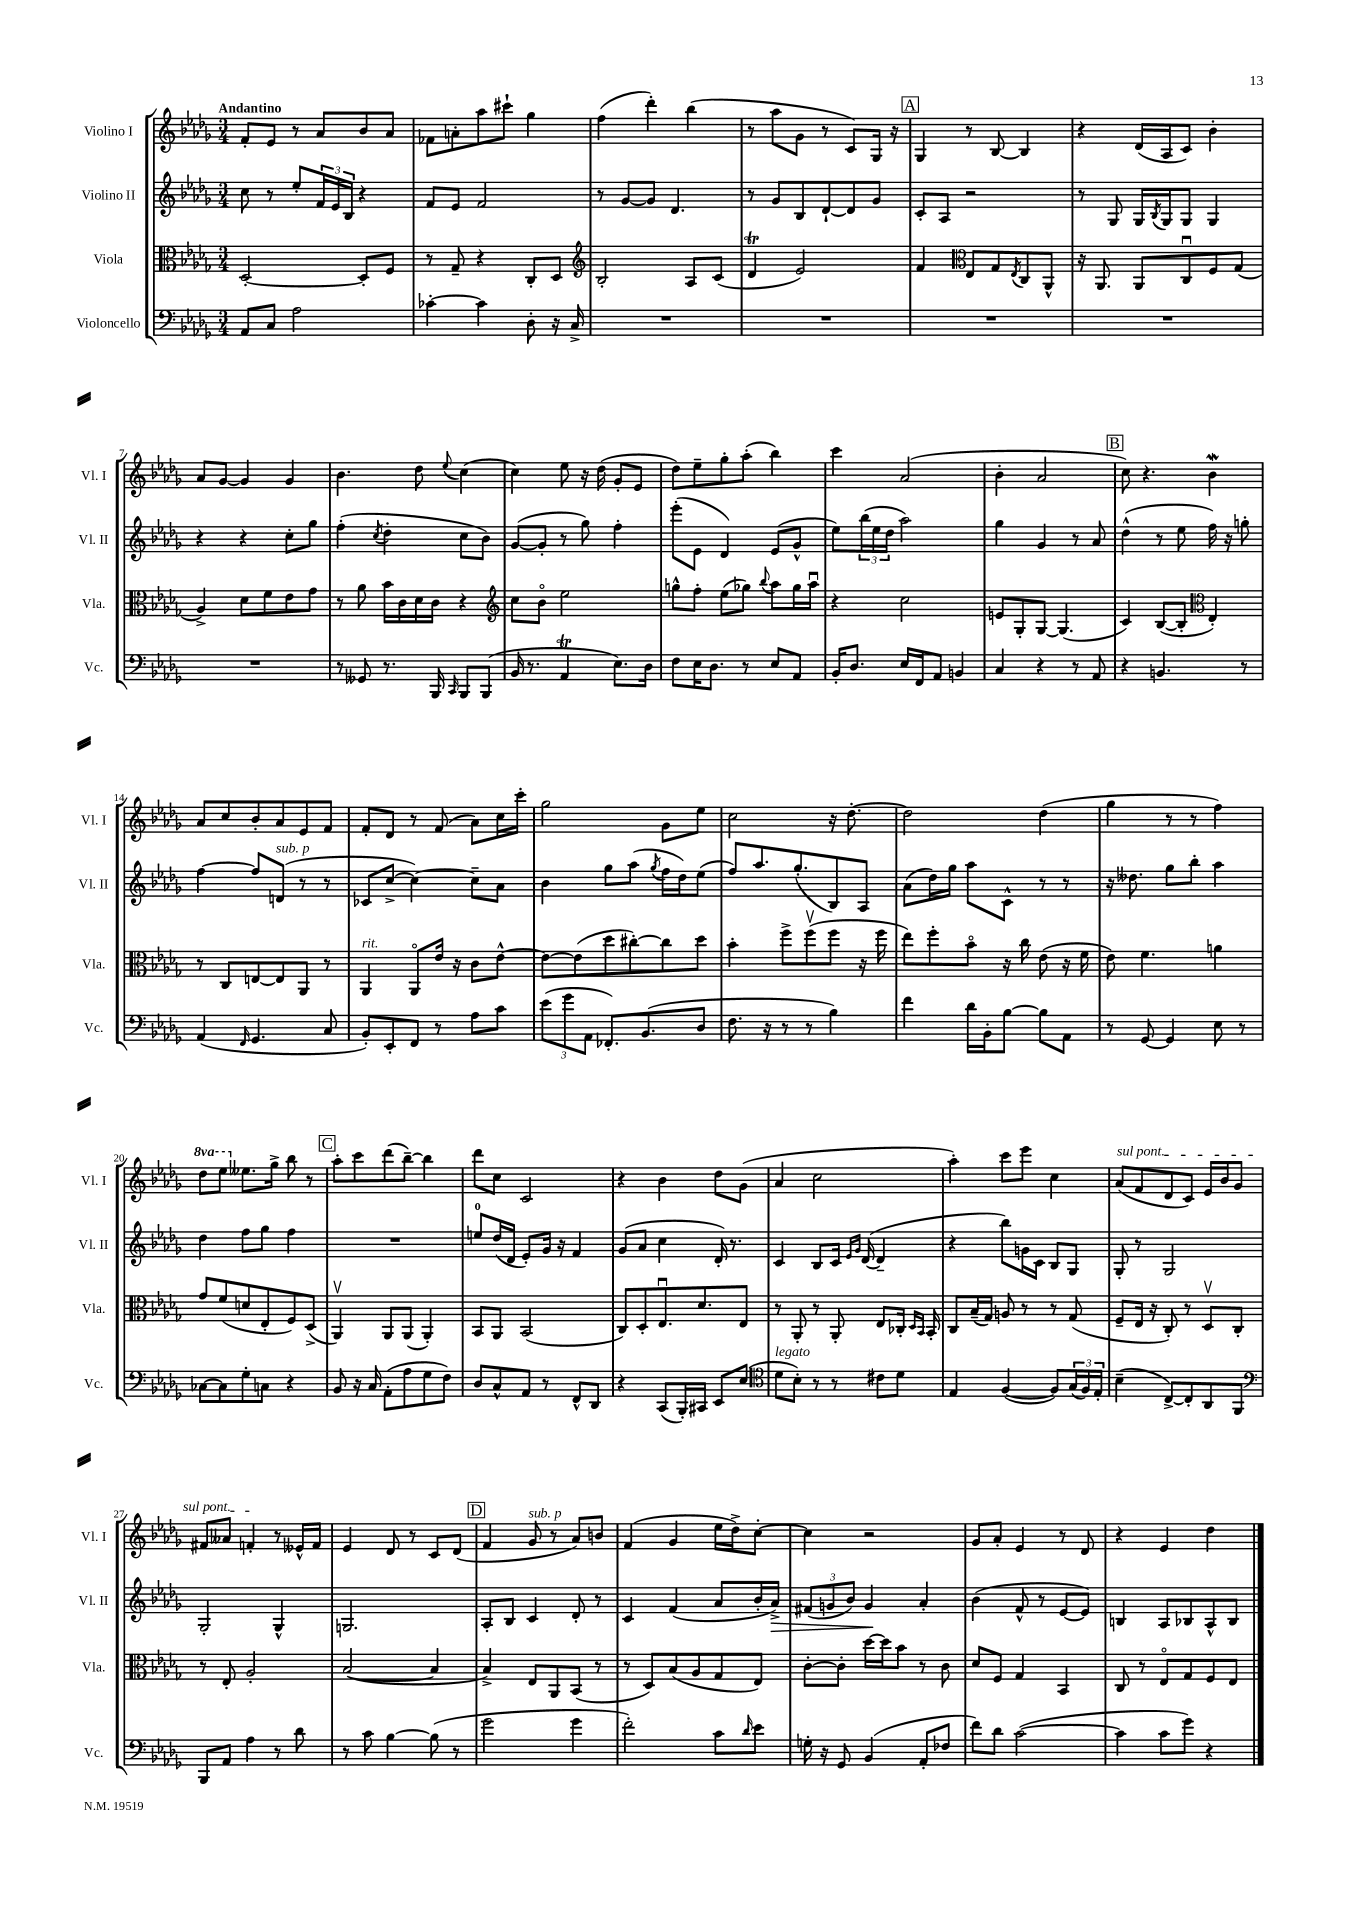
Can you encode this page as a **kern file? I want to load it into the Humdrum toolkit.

**kern	**kern	**kern	**dynam	**kern
*part4	*part3	*part2	*part2	*part1
*staff4	*staff3	*staff2	*staff2	*staff1
*I"Violoncello	*I"Viola	*I"Violino II	*	*I"Violino I
*I'Vc.	*I'Vla.	*I'Vl. II	*	*I'Vl. I
*clefF4	*clefC3	*clefG2	*	*clefG2
*k[b-e-a-d-g-]	*k[b-e-a-d-g-]	*k[b-e-a-d-g-]	*	*k[b-e-a-d-g-]
*M3/4	*M3/4	*M3/4	*	*M3/4
=1	=1	=1	=1	=1
!	!	!	!	!LO:TX:a:B:t=Andantino
8AA-/L	[2D-'/	8cc\	.	8f'/L
8C/J	.	8r	.	8e-/J
2A-\	.	8ee-'/L	.	8r
.	.	24f/L	.	8a-/L
.	.	24e-/	.	.
.	.	24B-/JJ	.	.
.	8D-'/L]	4r	.	8b-/
.	8F/J	.	.	8a-/J
=2	=2	=2	=2	=2
[4c-X'\	8r	8f/L	.	8f-X\L
.	8G-~/	8e-/J	.	8an'\
4c-\]	4r	2f/	.	8aa-\
.	.	.	.	8ccc#X`\J
8D-'\	8C'/L	.	.	4gg-\
16r	8D-/J	.	.	.
16C^/	.	.	.	.
=3	=3	=3	=3	=3
*	*clefG2	*	*	*
2.r	2B-'/	8r	.	(4ff\
.	.	[8g-/L	.	.
.	.	8g-/J]	.	4ddd-'\)
.	.	4.d-/	.	.
.	8A-/L	.	.	(4bb-\
.	(8c/J	.	.	.
=4	=4	=4	=4	=4
2.r	4d-T/	8r	.	8r
.	.	8g-/L	.	8aa-\L
.	2e-/)	8B-/	.	8g-\J
.	.	[8d-`/	.	8r
.	.	8d-/]	.	8c/L)
.	.	8g-/J	.	16G-/Jk
.	.	.	.	16r
!!LO:REH:place=s1:t=A
=5	=5	=5	=5	=5
2.r	4f/	8c'/L	.	4G-/
.	.	8A-/J	.	.
*	*clefC3	*	*	*
.	8E-/L	2r	.	8r
.	8G-/	.	.	[8B-/
.	8qE-/	.	.	.
.	8C/	.	.	4B-/]
.	8AA-^^/J	.	.	.
=6	=6	=6	=6	=6
2.r	16r	8r	.	4r
.	8.AA-/	.	.	.
.	.	8G-/	.	.
.	8AA-/L	16G-/LL	.	(16d-/LL
.	.	8qB-/	.	.
.	.	16G-/J	.	16A-/J
.	8Cu/	8G-/J	.	8c/J)
.	8F/	4G-/	.	4b-'\
.	(8G-/J	.	.	.
!!LO:LB:g=z
=7	=7	=7	=7	=7
2.r	4A-^/)	4r	.	8a-/L
.	.	.	.	[8g-/J
.	8d-\L	4r	.	4g-/]
.	8f\	.	.	.
.	8e-\	8cc'\L	.	4g-/
.	8g-\J	8gg-\J	.	.
=8	=8	=8	=8	=8
8r	8r	(4ff'\	.	4.b-\
8GG--X/	8a-\	.	.	.
.	.	8qcc/	.	.
8.r	16b-\LL	4dd-'\	.	.
.	16c\	.	.	.
.	16d-\	.	.	8dd-\
16BBB-/	16c\JJ	.	.	.
16qqCC/	.	.	.	8qqee-/
8BBB-/L	4r	8cc\L	.	(4cc\
(8BBB-/J	.	8b-\J)	.	.
=9	=9	=9	=9	=9
*	*clefG2	*	*	*
16BB-/	8cc\L	([8g-/L	.	4cc\)
8.r	.	.	.	.
.	8b-\J	8g-'/J]	.	.
4AA-T/	2ee-\	8r	.	8ee-\
.	.	8gg-\)	.	16r
.	.	.	.	(16dd-\
8.E-\L)	.	4ff'\	.	8g-'/L
.	.	.	.	8e-/J
16D-\Jk	.	.	.	.
=10	=10	=10	=10	=10
8F\L	8ggn^^\L	(8eee-'\L	.	8dd-\L)
16E-\K	8ff'\J	8e-\J	.	8ee-~\
8.D-\J	.	.	.	.
.	(8ee-\L	4d-/)	.	8gg-'\
8r	8gg-X\J)	.	.	(8aa-'\J
.	8qqbb-/	.	.	.
8E-/L	8aa-\L	(8e-/L	.	4bb-\)
8AA-/J	16gg-\L	8g-^^/J	.	.
.	16aa-u\JJ	.	.	.
=11	=11	=11	=11	=11
16BB-'/KL	4r	8ee-\L)	.	4ccc\
8.D-/J	.	.	.	.
.	.	(24bb-\L	.	.
.	.	24ee-\	.	.
.	.	24dd-\JJ	.	.
16E-/LL	2cc\	2aa-\)	.	(2a-/
16FF/J	.	.	.	.
8AA-/J	.	.	.	.
4BBn/	.	.	.	.
=12	=12	=12	=12	=12
4C/	8en/L	4gg-\	.	4b-'\
.	8G-'/	.	.	.
4r	[8G-/J	4g-/	.	2a-/
.	(4.G-/]	.	.	.
8r	.	8r	.	.
8AA-/	.	8a-/	.	.
!!LO:REH:place=s1:t=B
=13	=13	=13	=13	=13
4r	4c/)	(4dd-^^\	.	8cc\)
.	.	.	.	4.r
4.BBn/	([8B-/L	8r	.	.
.	8B-'/J]	8ee-\	.	.
*	*clefC3	*	*	*
.	4E-'/)	16ff\)	.	4b-W\
.	.	16r	.	.
8r	.	8ggn'\	.	.
!!LO:LB:g=z
=14	=14	=14	=14	=14
(4AA-/	8r	[4ff\	.	8a-/L
.	8C/L	.	.	8cc/
16qqFF/	.	.	.	.
4.GG-/	[8En/	8ff/L]	.	8b-'/
!	!	!LO:TX:a:i:t=sub. p	!	!
.	8E/]	(8dn/J	.	8a-/
.	8AA-/J	8r	.	8e-/
8C/	8r	8r	.	8f/J
=15	=15	=15	=15	=15
!	!LO:TX:a:i:t=rit.	!	!	!
8BB-'/L)	4AA-/	8c-X/L	.	8f'/L
8EE-'/	.	[8cc^/J	.	8d-/J
8FF/J	8AA-/L	4cc\_)	.	8r
8r	16e-/Jk	.	.	(8f/
.	16r	.	.	.
8A-\L	8c\L	8cc~\L]	.	8a-\L)
8c\J	[8e-^^\J	8a-\J	.	16cc\L
.	.	.	.	16ccc'\JJ
=16	=16	=16	=16	=16
(12e-\L	8e-\L_	4b-\	.	2gg-\
12g-\	.	.	.	.
.	(8e-\]	.	.	.
12AA-\J	.	.	.	.
8.FF-X'/L)	8dd-\	8gg-\L	.	.
.	[8cc#X'\)	(8aa-\J	.	.
(8.BB-/	.	.	.	.
.	.	8qgg-/	.	.
.	8cc#\]	16ff\LL	.	8g-\L
.	.	16dd-\J)	.	.
8D-/J	8dd-\J	(8ee-\J	.	8ee-\J
=17	=17	=17	=17	=17
8.F\	4b-'\	8ff/L)	.	2cc\
.	.	8.aa-/	.	.
16r	.	.	.	.
8r	8ff^\L	.	.	.
.	.	(8.gg-'/	.	.
8r	(8ffv\	.	.	.
4B-\)	8ff\J	8B-/)	.	16r
.	.	.	.	[8.dd-'\
.	16r	8A-/J	.	.
.	16ff\	.	.	.
=18	=18	=18	=18	=18
4f\	8ee-\L)	(8a-\L	.	2dd-\]
.	8ff'\	16dd-\L)	.	.
.	.	16gg-\JJ	.	.
16d-\LL	8b-\J	8aa-\L	.	.
16BB-'\J	.	.	.	.
[8B-\J	16r	8c^^\J	.	.
.	16cc\	.	.	.
8B-\L]	(8e-\	8r	.	(4dd-\
8AA-\J	16r	8r	.	.
.	16f\	.	.	.
=19	=19	=19	=19	=19
8r	8e-\)	16r	.	4gg-\
.	.	8.dd--X\	.	.
[8GG-/	4.f\	.	.	.
4GG-/]	.	8gg-\L	.	8r
.	.	8bb-'\J	.	8r
8E-\	4an\	4aa-\	.	4ff\)
8r	.	.	.	.
!!LO:LB:g=z
=20	=20	=20	=20	=20
*	*	*	*	*8va
[8C-X\L	8g-/L	4dd-\	.	8ddd-\L
8C-\]	(8f/	.	.	8eee-\J
*	*	*	*	*X8va
8G-'\	8dn/	8ff\L	.	8.ee--X\L
8Cn\J	8E-'/	8gg-\J	.	.
.	.	.	.	16gg-^\Jk
4r	8F/)	4ff\	.	8bb-\
.	(8D-^/J	.	.	8r
!!LO:REH:place=s1:t=C
=21	=21	=21	=21	=21
8BB-/	4AA-v/)	2.r	.	8aa-'\L
16r	.	.	.	8ccc\
16C/	.	.	.	.
(8AA-'\L	8AA-/L	.	.	(8ddd-\
8A-\	(8AA-/J	.	.	[8bb-~\J)
8G-\	4AA-'/)	.	.	4bb-\]
8F\J)	.	.	.	.
=22	=22	=22	=22	=22
8D-/L	8BB-/L	8een/L	.	8ddd-\L
8C^^/	8AA-/J	(16dd-/L	.	8cc\J
.	.	16d-/JJ	.	.
8AA-/J	(2BB-/	8e-'/L)	.	2c/
8r	.	16g-/Jk	.	.
.	.	16r	.	.
8FF^^/L	.	4f/	.	.
8DD-/J	.	.	.	.
=23	=23	=23	=23	=23
4r	8C/L)	(8g-/L	.	4r
.	8D-'/	8a-/J	.	.
(8CC/L	8.E-u/	4cc\	.	4b-\
16BBB-'/L)	.	.	.	.
16CC#X/JJ	8.d-/	.	.	.
8EE-/L	.	16d-'/)	.	8dd-\L
.	.	8.r	.	.
(8E-/J	8E-/J	.	.	(8g-\J
=24	=24	=24	=24	=24
*clefC4	*	*	*	*
!LO:TX:a:i:t=legato	!	!	!	!
8d-\L	8r	4c/	.	4a-/
8B-'\J)	8AA-'/	.	.	.
8r	8r	8B-/L	.	2cc\
8r	8AA-'/	16c/Jk	.	.
.	.	16qqe-/LL	.	.
.	.	16qqg-/JJ	.	.
.	.	([16d-/	.	.
8c#X\L	8E-/L	4d-~/]	.	.
8d-\J	16C-X'/Jk	.	.	.
.	16qqD-/LL	.	.	.
.	16qqBB-/JJ	.	.	.
.	16BB-'/	.	.	.
=25	=25	=25	=25	=25
4E-/	8C/L	4r	.	4aa-'\)
.	(16B-~/L	.	.	.
.	16G-/JJ)	.	.	.
([4F/	8An/	8bb-\L)	.	8ccc\L
.	8r	16gn\L	.	8eee-\J
.	.	16c\JJ	.	.
8F/L])	8r	8B-/L	.	4cc\
(24G-/L	(8G-/	8G-/J	.	.
24F/)	.	.	.	.
24E-'/JJ	.	.	.	.
=26	=26	=26	=26	=26
!	!	!	!	!LO:TX:a:i:t=sul pont.
(4B-~\	8F~/L	8G-'/	.	(8a-/L
.	16E-/Jk	8r	.	8f/
.	16r	.	.	.
[8C^/L)	8C'/)	2G-/	.	8d-/
8C'/]	8r	.	.	8c/J)
8AA-/	8D-v/L	.	.	16e-/LL
.	.	.	.	16b-/J
8FF/J	8C'/J	.	.	8g-/J
!!LO:LB:g=z
=27	=27	=27	=27	=27
*clefF4	*	*	*	*
8BBB-/L	8r	2G-'/	.	8f#X/L
8AA-/J	8E-'/	.	.	8a--X/J
4A-\	2A-'/	.	.	4fn'/
8r	.	4G-^^/	.	8r
8d-\	.	.	.	16e--X^^/LL
.	.	.	.	16f/JJ
=28	=28	=28	=28	=28
8r	([2B-/	2.Gn/	.	4e-/
8c\	.	.	.	.
[4B-\	.	.	.	8d-/
.	.	.	.	8r
(8B-\]	4B-/]	.	.	8c/L
8r	.	.	.	(8d-/J
!!LO:REH:place=s1:t=D
=29	=29	=29	=29	=29
2g-\	4B-^/)	8A-'/L	.	4f/
.	.	8B-/J	.	.
!	!	!	!	!LO:TX:a:i:t=sub. p
.	8E-/L	4c/	.	8g-/
.	8AA-/	.	.	8r
4g-\	(8BB-/J	8d-'/	.	8a-/L)
.	8r	8r	.	8bn/J
=30	=30	=30	=30	=30
2f'\)	8r	4c/	.	(4f/
.	8D-/L)	.	.	.
.	(8B-/	(4f/	.	4g-/
.	8A-/	.	.	.
8c\L	8G-/	8a-/L	.	16ee-\LL
.	.	.	.	16dd-^\J)
16qqd-/	.	.	.	.
8e-\J	8E-/J)	16b-'/L	.	[8cc'\J
!	!	!	!LO:HP:b	!
.	.	16a-^/JJ)	>	.
=31	=31	=31	=31	=31
16Gn'\	[8c'\L	(12f#X/L	.	4cc\]
16r	.	.	.	.
.	.	12gn/	.	.
8GG-/	8c'\J]	.	.	.
.	.	12b-/J)	.	.
(4BB-/	[16dd-\LL	4g/	.	2r
.	16dd-\J]	.	.	.
.	8b-\J	.	.	.
8AA-'/L	8r	4a-'/	]	.
8F-X/J	8c\	.	.	.
=32	=32	=32	=32	=32
8f\L)	8d-/L	(4b-\	.	8g-/L
8d-\J	8F/J	.	.	8a-'/J
([2c\	4G-/	8f^^/	.	4e-/
.	.	8r	.	.
.	4BB-/	[8e-/L	.	8r
.	.	8e-/J])	.	8d-/
=33	=33	=33	=33	=33
4c\]	8C/	4Bn/	.	4r
.	8r	.	.	.
8c\L	8E-/L	8A-/L	.	4e-/
8g-\J)	8G-/	8B-X/	.	.
4r	8F/	8A-^^/	.	4dd-\
.	8E-/J	8B-/J	.	.
==	==	==	==	==
*-	*-	*-	*-	*-
